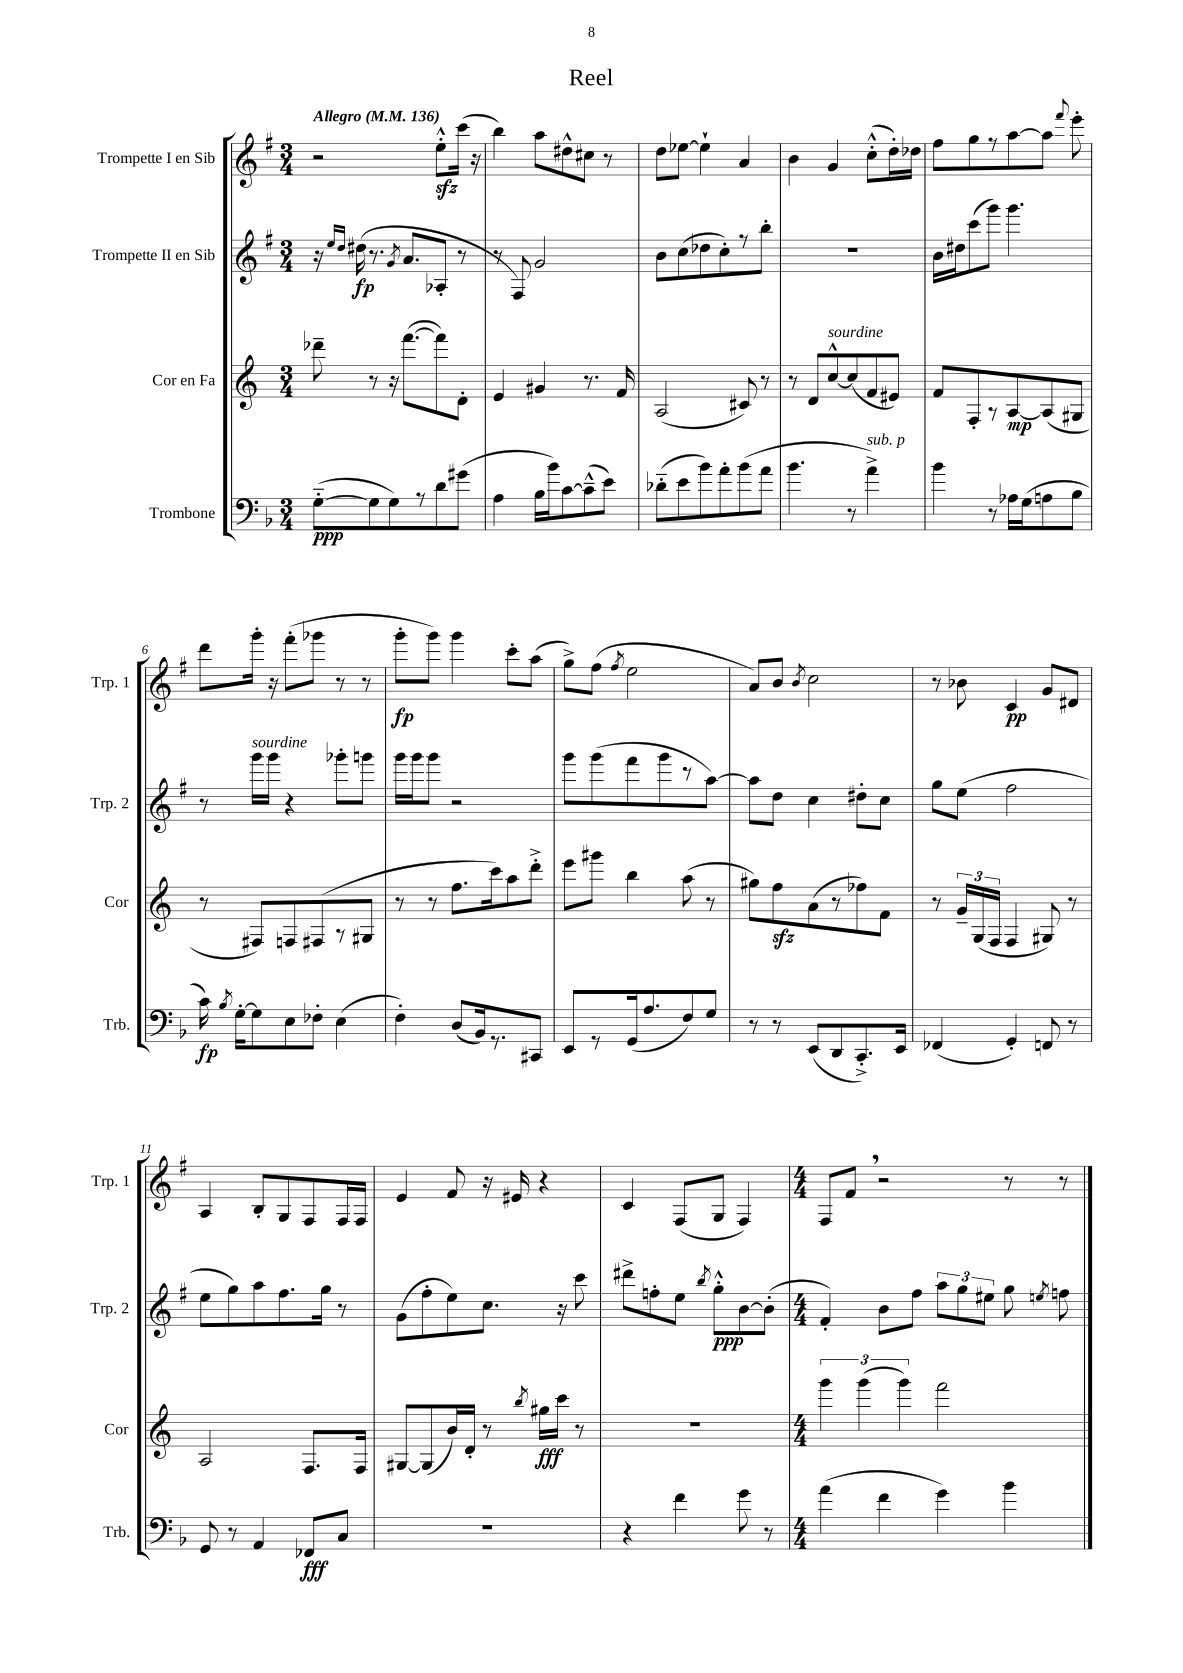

**kern	**kern	**kern	**kern
*staff4	*staff3	*staff2	*staff1
*clefF4	*clefG2	*clefG2	*clefG2
*k[b-]	*k[]	*k[f#]	*k[f#]
*M3/4	*M3/4	*M3/4	*M3/4
*MM136	*MM136	*MM136	*MM136
([8G'~\L	8ddd-~\	16r	2r
.	.	16qqee/LL	.
.	.	16qqdd/JJ	.
.	.	(16dd#\	.
8G\]	8r	8.r	.
8G\)	16r	.	.
.	.	8qg/	.
.	([8.fff\L	8.a/L	.
8r	.	.	.
8d\	8fff\])	8A-'/J	8ee'^^\L
(8g#\J	8d'\J	8r	(16ccc\Jk
.	.	.	16r
=	=	=	=
4A\	4e/	8r	4bb\)
.	.	8F#/)	.
16B-\LL	4g#/	2g/	8aa\L
16b-\J)	.	.	.
[8c\	.	.	8dd#^^\
(8c~^^\]	8.r	.	8cc#\J
8e\J)	.	.	8r
.	16f/	.	.
=	=	=	=
(8d-'~\L	(2A/	8b\L	8dd\L
8e\	.	(8cc\	[8ee-\J
8b-\)	.	8dd-\	4ee-`\]
8a'\	.	8cc'\)	.
(8b-\	8c#/)	8r	4a/
8a\J	8r	8bb'\J	.
=	=	=	=
4.b-\	8r	2.r	4b\
.	8d/L	.	.
.	[8cc^^/	.	4g/
8r	(8cc/]	.	.
4a^\)	8f/	.	(8cc'^^\L
.	8e#/J)	.	16dd'\L)
.	.	.	16dd-\JJ
=	=	=	=
4b-\	8f/L	16b\LL	8ff#\L
.	.	16dd#\J	.
.	8F'/	(8ccc\	8gg\
8r	8r	8ggg\J)	8r
16A-\LL	[8A/	4.ggg\	[8aa\
(16G\J	.	.	.
8A\	(8A/]	.	8aa\]J
.	.	.	8qqfff#/
8B-\J	8G#/J	.	8eee'\
=	=	=	=
16c\)	8r	8r	8ddd\L
8qB-/	.	.	.
[16G'\LK	.	.	.
8G\]	8F#/L)	16ggg\LL	16ggg'\Jk
.	.	16ggg\JJ	16r
8E\	8F/	4r	(8fff#'\L
8F-'\J	(8F#/	.	8ggg-\J
(4E\	8r	8ggg-'\L	8r
.	8G#/J	8ggg\J	8r
=	=	=	=
4F'\)	8r	16ggg\LL	8ggg'\L
.	.	16ggg\J	.
.	8r	8ggg\J	8ggg\J)
(8D/L	8.ff\L	2r	4ggg\
16BB-/k)	.	.	.
8.r	16ccc\k)	.	.
.	8aa\	.	8ccc'\L
8CC#/J	8ddd'^\J	.	(8aa\J
=	=	=	=
8EE/L	8eee\L	8ggg\L	8gg^\L)
8r	8ggg#\J	(8ggg\	(8ff#\J
.	.	.	8qff#/
(16GG/k	4bb\	8fff#\	2ee\
8.A/	.	.	.
.	.	8ggg\	.
8F/)	(8aa\	8r	.
8G/J	8r	[8aa\J)	.
=	=	=	=
8r	8gg#\L)	8aa\]L	8a/L)
8r	8ff\	8dd\J	8b/J
.	.	.	8qb/
(8EE/L	(8a\	4cc\	2cc\
8DD/	8r	.	.
8.CC'^/)	8ff-\)	8dd#'\L	.
.	8f\J	8cc\J	.
16EE/Jk	.	.	.
=	=	=	=
(4FF-/	8r	8gg\L	8r
.	24g~/LL	(8ee\J	8b-\
.	(24G/	.	.
.	24F/JJ	.	.
4GG'/)	4F/	2ff#\	4c/
8FF/	8G#/)	.	8g/L
8r	8r	.	8d#/J
=	=	=	=
8GG/	2A/	8ee\L	4A/
8r	.	8gg\)	.
4AA/	.	8aa\	8B'/L
.	.	8.ff#\	8G/
8FF-/L	8.F/L	.	8F#/
.	.	16gg\Jk	.
8C/J	.	8r	16F#/L
.	16F/Jk	.	16F#/JJ
=	=	=	=
2.r	[8G#/L	(8g\L	4e/
.	(8G#/]	8ff#'\	.
.	16b/L)	8ee\)	8f#/
.	16d'/JJ	.	.
.	8r	8.cc\J	16r
.	.	.	16e#/
.	8qbb/	.	.
.	16gg#\LL	.	4r
.	16ccc\JJ	16r	.
.	8r	8ccc\	.
=	=	=	=
4r	2.r	8ddd#^\L	4c/
.	.	8ff'\	.
4f\	.	8ee\J	(8F#/L
.	.	8qbb/	.
.	.	8gg'^^\L	8G/J
8g\	.	[8b\	4F#/)
8r	.	(8b'\]J	.
=	=	=	=
*M4/4	*M4/4	*M4/4	*M4/4
(4a\	6ggg\	4f#'/)	8F#/L
.	.	.	8f#/J
.	(6ggg\	.	.
4f\	.	8b\L	2r
.	6ggg\)	.	.
.	.	8ff#\J	.
4g\)	2fff\	12aa\L	.
.	.	12gg\	.
.	.	12ee#\J	.
4b-\	.	8gg\	8r
.	.	8qee/	.
.	.	8ff\	8r
==	==	==	==
*-	*-	*-	*-
